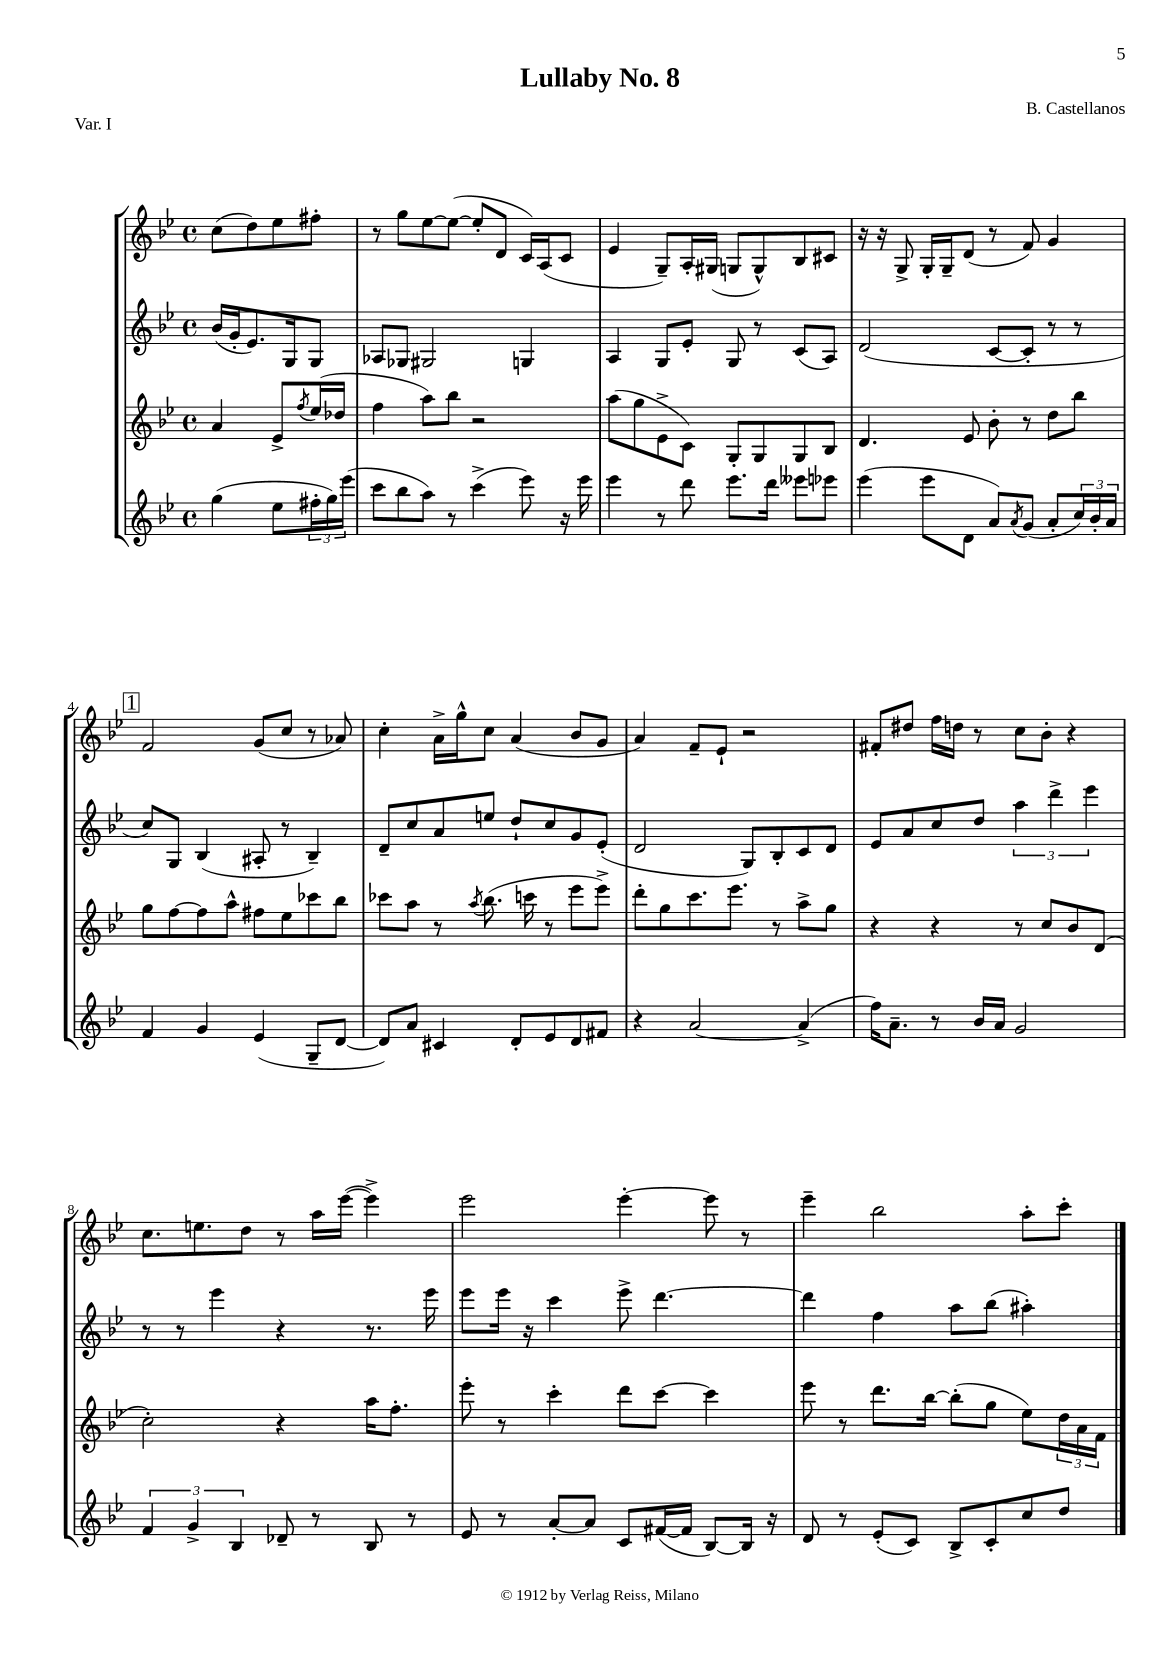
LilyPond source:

\header { title = "Lullaby No. 8" composer = "B. Castellanos" piece = "Var. I" }
<<
\new StaffGroup <<
\new Staff = "s0" {
    \clef treble \key bes \major \defaultTimeSignature \time 4/4 \partial 2
    c''8( d''8) ees''8 fis''8-. |
    r8 g''8 ees''8~ ees''8~( ees''8-. d'8 c'16) a16( c'8 |
    ees'4 g8--) a16-. gis16( g8 g8-^) bes8 cis'8 |
    r16 r16 g8-> g16-. g16-- d'8( r8 f'8) g'4 |
    \mark \markup { \box "1" } f'2 g'8( c''8 r8 aes'8) |
    c''4-. a'16-> g''16-^ c''8 a'4( bes'8 g'8 |
    a'4) f'8-- ees'8-! r2 |
    fis'8-. dis''8 f''16 d''16 r8 c''8 bes'8-. r4 |
    c''8. e''8. d''8 r8 a''16 ees'''16~( ees'''4->) |
    ees'''2 ees'''4~-. ees'''8 r8 |
    ees'''4-- bes''2 a''8-. c'''8-. \bar "|." |
}
\new Staff = "s1" {
    \clef treble \key bes \major \defaultTimeSignature \time 4/4 \partial 2
    bes'16( g'16-. ees'8.) g16 g8 |
    aes8 ges8 gis2 g4 |
    a4 g8 ees'8-. g8 r8 c'8( a8) |
    d'2( c'8~ c'8-. r8 r8 |
    \mark \markup { \box "1" } c''8) g8 bes4( ais8-. r8 bes4--) |
    d'8-- c''8 a'8 e''8 d''8-! c''8 g'8 ees'8-.( |
    d'2 g8) bes8-. c'8 d'8 |
    ees'8 a'8 c''8 d''8 \tuplet 3/2 { a''4 d'''4-> ees'''4 } |
    r8 r8 ees'''4 r4 r8. ees'''16 |
    ees'''8 ees'''16 r16 c'''4 ees'''8-> d'''4.~ |
    d'''4 f''4 a''8 bes''8( ais''4-.) \bar "|." |
}
\new Staff = "s2" {
    \clef treble \key bes \major \defaultTimeSignature \time 4/4 \partial 2
    a'4 ees'8-> \acciaccatura { f''8 } ees''16( des''16 |
    f''4 a''8) bes''8 r2 |
    a''8( g''8 ees'8-> c'8) g8-. g8 g8 bes8 |
    d'4. ees'8 bes'8-. r8 d''8 bes''8 |
    \mark \markup { \box "1" } g''8 f''8~ f''8 a''8-^ fis''8 ees''8 ces'''8 bes''8 |
    ces'''8 a''8 r8 \acciaccatura { a''8 } bes''8.( c'''16 r8 ees'''8 ees'''8->) |
    d'''8-. g''8 c'''8. ees'''8. r8 a''8-> g''8 |
    r4 r4 r8 c''8 bes'8 d'8( |
    c''2-.) r4 a''16 f''8.-. |
    ees'''8-. r8 c'''4-. d'''8 c'''8~ c'''4 |
    ees'''8 r8 d'''8. bes''16~ bes''8-.( g''8 ees''8) \tuplet 3/2 { d''16 a'16 f'16 } \bar "|." |
}
\new Staff = "s3" {
    \clef treble \key bes \major \defaultTimeSignature \time 4/4 \partial 2
    g''4( ees''8 \tuplet 3/2 { fis''16-. g''16) ees'''16( } |
    c'''8 bes''8 a''8) r8 c'''4->( ees'''8) r16 ees'''16 |
    ees'''4 r8 d'''8 ees'''8. d'''16 eeses'''8 ees'''8 |
    ees'''4( ees'''8 d'8 a'8) \acciaccatura { a'8 } g'8( a'8-. \tuplet 3/2 { c''16) bes'16-. a'16 } |
    \mark \markup { \box "1" } f'4 g'4 ees'4( g8-- d'8~ |
    d'8) a'8 cis'4 d'8-. ees'8 d'8 fis'8 |
    r4 a'2~ a'4->( |
    f''16) a'8.-- r8 bes'16 a'16 g'2 |
    \tuplet 3/2 { f'4 g'4-> bes4 } des'8-- r8 bes8 r8 |
    ees'8 r8 a'8~-. a'8 c'8 fis'16~( fis'16 bes8~) bes16 r16 |
    d'8 r8 ees'8-.( c'8) bes8-> c'8-. c''8 d''8 \bar "|." |
}
>>
>>
